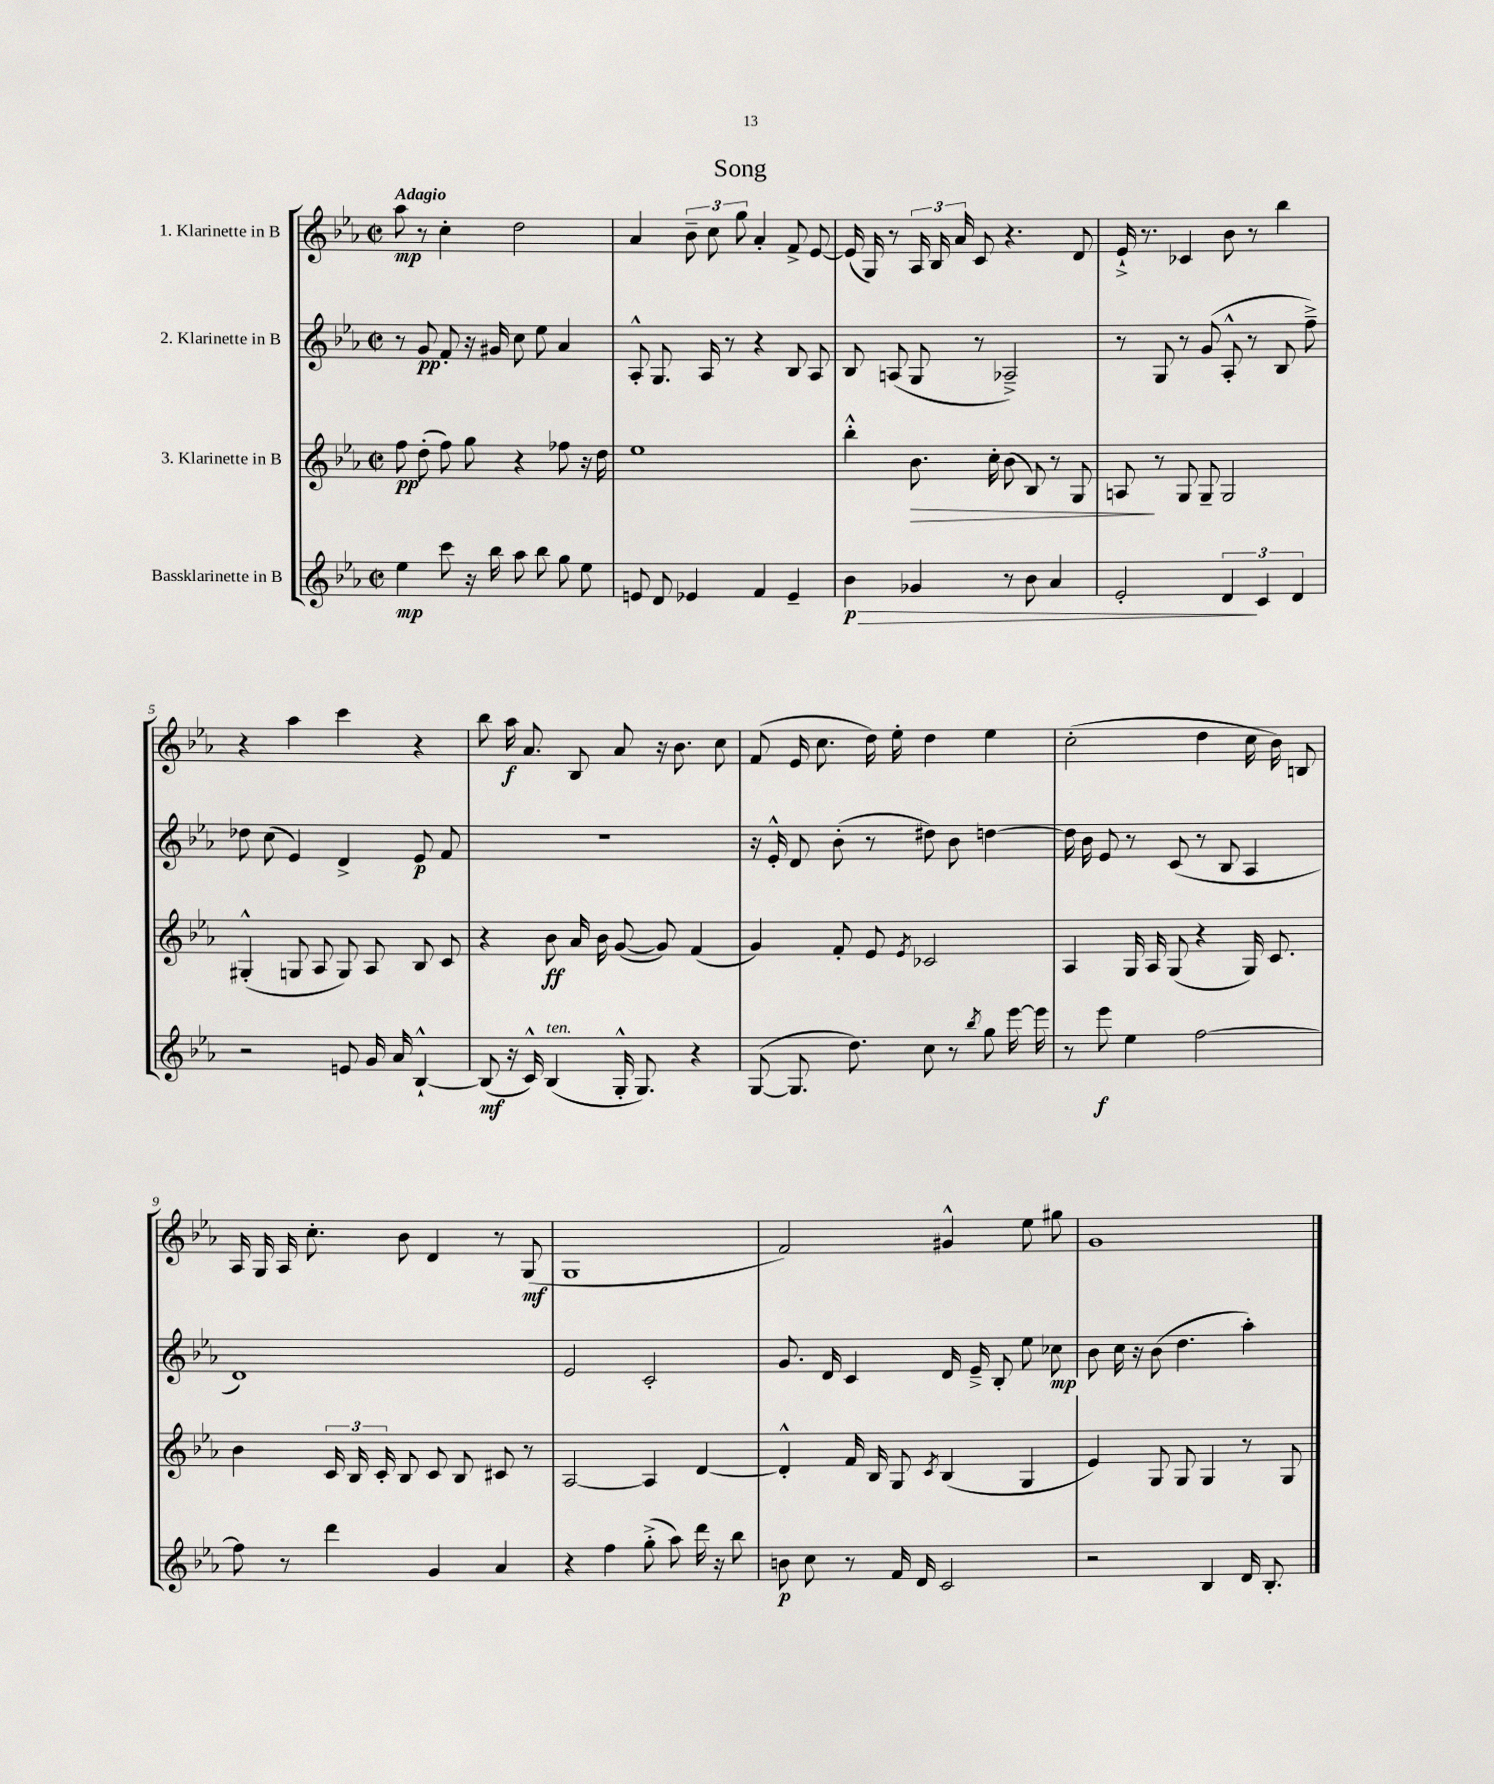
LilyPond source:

\header { title = "Song" }
<<
\new StaffGroup <<
\new Staff = "s0" \with { instrumentName = "1. Klarinette in B" } {
    \clef treble \key ees \major \defaultTimeSignature \time 2/2 \tempo "Adagio"
    \autoBeamOff aes''8\mp r8 c''4-. d''2 |
    aes'4 \tuplet 3/2 { bes'8-- c''8 g''8 } aes'4-. f'8-> ees'8~ |
    ees'16( g16) r8 \tuplet 3/2 { aes16 bes16 aes'16 } c'8 r4. d'8 |
    ees'16-!-> r8. ces'4 bes'8 r8 bes''4 |
    r4 aes''4 c'''4 r4 |
    bes''8 aes''16\f aes'8. bes8 aes'8 r16 bes'8. c''8 |
    f'8( ees'16 c''8. d''16) ees''16-. d''4 ees''4 |
    c''2-.( d''4 c''16 bes'16) b8 |
    aes16 g16 aes16 c''8.-. bes'8 d'4 r8 g8\mf( |
    g1 |
    f'2) gis'4-^ ees''8 gis''8 |
    g'1 \bar "|." |
}
\new Staff = "s1" \with { instrumentName = "2. Klarinette in B" } {
    \clef treble \key ees \major \defaultTimeSignature \time 2/2
    \autoBeamOff r8 g'8\pp f'8-. r16 gis'16 c''8 ees''8 aes'4 |
    aes8-.-^ g8. aes16 r8 r4 bes8 aes8 |
    bes8 a8( g8 r8 aes2--->) |
    r8 g8 r8 g'8( aes8-.-^ r8 bes8 f''8--->) |
    des''8 c''8( ees'4) d'4-> ees'8\p f'8 |
    r1 |
    r16 ees'16-.-^ d'8 bes'8-.( r8 dis''8) bes'8 d''4~ |
    d''16 bes'16 ees'8 r8 c'8( r8 bes8 aes4 |
    d'1) |
    ees'2 c'2-. |
    g'8. d'16 c'4 d'16 ees'16---> bes8-. ees''8 ces''8\mp |
    bes'8 c''16 r16 bes'8( d''4. aes''4-.) \bar "|." |
}
\new Staff = "s2" \with { instrumentName = "3. Klarinette in B" } {
    \clef treble \key ees \major \defaultTimeSignature \time 2/2
    \autoBeamOff f''8\pp d''8-.( f''8) g''8 r4 fes''8 r16 d''16 |
    ees''1 |
    bes''4-.-^ bes'8.\> c''16-. bes'8( bes8) r8 g8 |
    a8\! r8 g8 g8-- g2 |
    gis4-.-^( g8 aes8 g8) aes8 bes8 c'8 |
    r4 bes'8\ff aes'16 bes'16 g'8~( g'8) f'4( |
    g'4) f'8-. ees'8 \acciaccatura { ees'8 } ces'2 |
    aes4 g16 aes16 g8( r4 g16) c'8. |
    bes'4 \tuplet 3/2 { c'16 bes16 c'16-. } bes8 c'8 bes8 cis'8 r8 |
    aes2~ aes4 d'4~ |
    d'4-.-^ f'16 bes16 g8 \acciaccatura { c'8 } bes4( g4 |
    ees'4) g8 g8 g4 r8 g8 \bar "|." |
}
\new Staff = "s3" \with { instrumentName = "Bassklarinette in B" } {
    \clef treble \key ees \major \defaultTimeSignature \time 2/2
    \autoBeamOff ees''4\mp c'''8 r16 bes''16 aes''8 bes''8 g''8 ees''8 |
    e'8 d'8 ees'4 f'4 ees'4-- |
    bes'4\p\> ges'4 r8 bes'8 aes'4 |
    ees'2-. \tuplet 3/2 { d'4\! c'4 d'4 } |
    r2 e'8 g'16 aes'16 bes4~-!-^ |
    bes8\mf( r16 c'16-^) bes4^\markup { \italic "ten." }( g16-.-^ g8.) r4 |
    g8~( g8. d''8.) c''8 r8 \acciaccatura { bes''8 } g''8 ees'''16~ ees'''16 |
    r8 ees'''8\f ees''4 f''2~ |
    f''8 r8 d'''4 g'4 aes'4 |
    r4 f''4 g''8-.->( aes''8) d'''16 r16 bes''8 |
    b'8\p c''8 r8 f'16 d'16 c'2 |
    r2 bes4 d'16 bes8.-. \bar "|." |
}
>>
>>
